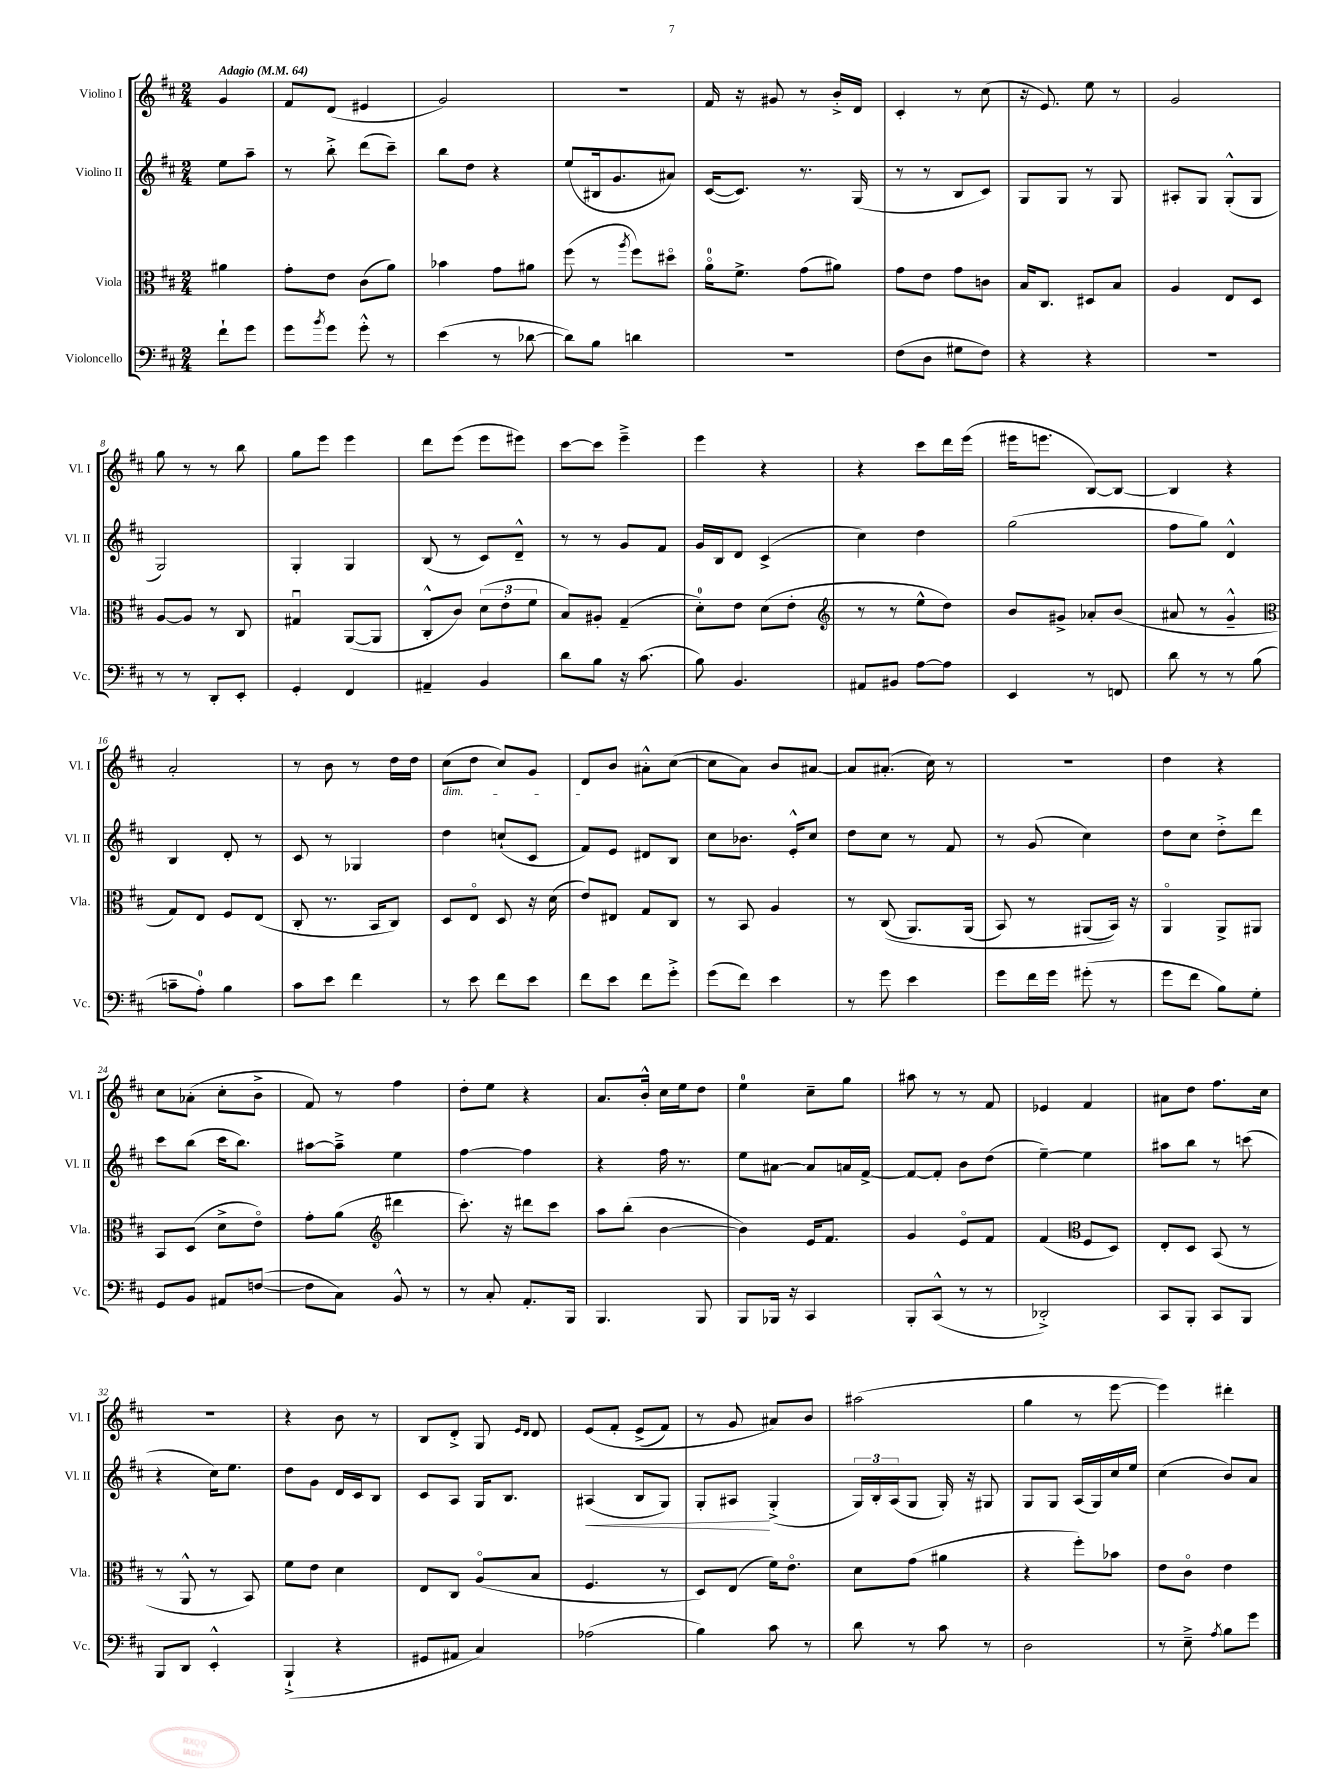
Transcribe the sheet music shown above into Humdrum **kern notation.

**kern	**kern	**kern	**dynam	**kern
*part4	*part3	*part2	*part2	*part1
*staff4	*staff3	*staff2	*staff2	*staff1
*I"Violoncello	*I"Viola	*I"Violino II	*	*I"Violino I
*I'Vc.	*I'Vla.	*I'Vl. II	*	*I'Vl. I
*clefF4	*clefC3	*clefG2	*	*clefG2
*k[f#c#]	*k[f#c#]	*k[f#c#]	*	*k[f#c#]
*M2/4	*M2/4	*M2/4	*	*M2/4
*MM64	*MM64	*MM64	*	*MM64
=	=	=	=	=
!	!	!	!	!LO:TX:a:B:t=Adagio
8f#`\L	4a#X\	8ee\L	.	4g/
8g\J	.	8aa~\J	.	.
=1	=1	=1	=1	=1
8g\L	8g'\L	8r	.	8f#/L
8qb/	.	.	.	.
8g\J	8e\J	8bb'^\	.	(8d/J
8g'^^\	(8c#\L	(8ddd\L	.	4e#X/
8r	8a\J)	8ccc#~\J)	.	.
=2	=2	=2	=2	=2
(4e\	4b-X\	8bb\L	.	2g/)
.	.	8dd\J	.	.
8r	8g\L	4r	.	.
[8d-X\	8a#X\J	.	.	.
=3	=3	=3	=3	=3
8d-\L])	(8ff#\	(8ee/L	.	2r
8B\J	8r	16B#X/k	.	.
.	.	8.g/	.	.
.	8qaa/	.	.	.
4dn\	8ff#\L)	.	.	.
.	8dd#X\J	8a#X/J)	.	.
=4	=4	=4	=4	=4
2r	16a\KL	([16c#/KL	.	16f#/
.	8.f#^\J	8.c#/J])	.	16r
.	.	.	.	8g#X/
.	(8g\L	8.r	.	8r
.	8a#X\J)	.	.	16b'^/LL
.	.	(16G/	.	16d/JJ
=5	=5	=5	=5	=5
(8F#\L	8g\L	8r	.	4c#'/
8D\J	8e\J	8r	.	.
8G#X\L	8g\L	8B/L	.	8r
8F#\J)	8cn\J	8c#/J)	.	(8cc#\
=6	=6	=6	=6	=6
4r	16B/KL	8G/L	.	16r
.	8.C#/J	.	.	8.e/)
.	.	8G/J	.	.
4r	8D#X/L	8r	.	8ee\
.	8B/J	8G/	.	8r
=7	=7	=7	=7	=7
2r	4A/	8A#X'/L	.	2g/
.	.	8G/J	.	.
.	8E/L	(8G'^^/L	.	.
.	8D/J	8G/J	.	.
!!LO:LB:g=z
=8	=8	=8	=8	=8
8r	[8A/L	2G/)	.	8gg\
8r	8A/J]	.	.	8r
8DD'/L	8r	.	.	8r
8EE'/J	8C#/	.	.	8bb\
=9	=9	=9	=9	=9
4GG'/	4G#Xu/	4G'/	.	8gg\L
.	.	.	.	8eee\J
4FF#/	([8AA/L	4G/	.	4eee\
.	8AA/J]	.	.	.
=10	=10	=10	=10	=10
4AA#X~/	8C#'^^/L	(8B/	.	8ddd\L
.	8c#/J)	8r	.	(8eee\J
4BB/	(12d\L	8c#/L)	.	8eee\L
.	12e'\	.	.	.
.	.	8d~^^/J	.	8eee#X\J)
.	12f#\J	.	.	.
=11	=11	=11	=11	=11
8d\L	8B/L)	8r	.	[8ccc#\L
8B\J	8A#X'/J	8r	.	8ccc#\J]
16r	(4G~/	8g/L	.	4eee~^\
(8.c#\	.	.	.	.
.	.	8f#/J	.	.
=12	=12	=12	=12	=12
8B\)	8d'\L)	16g/LL	.	4eee\
.	.	16B/J	.	.
4.BB/	8e\J	8d/J	.	.
.	(8d\L	(4c#^/	.	4r
.	8e'\J	.	.	.
=13	=13	=13	=13	=13
*	*clefG2	*	*	*
8AA#X/L	8r	4cc#\)	.	4r
8BB#X/J	8r	.	.	.
[8A\L	8ee^^\L	4dd\	.	8ccc#\L
8A\J]	8dd\J)	.	.	16ddd\L
.	.	.	.	(16eee\JJ
=14	=14	=14	=14	=14
4EE/	8b/L	(2gg\	.	16eee#X\KL
.	.	.	.	8.eeen\J
.	8g#X^/J	.	.	.
8r	8a-X'/L	.	.	[8B/L)
8FFn/	(8b/J	.	.	8B/J_
=15	=15	=15	=15	=15
8d\	8a#X/	8ff#\L	.	4B/]
8r	8r	8gg\J)	.	.
8r	4g~^^/	4d^^/	.	4r
(8B\	.	.	.	.
!!LO:LB:g=z
=16	=16	=16	=16	=16
*	*clefC3	*	*	*
8cn~\L	8G/L)	4B/	.	2a'/
8A'\J)	8E/J	.	.	.
4B\	8F#/L	8d'/	.	.
.	(8E/J	8r	.	.
=17	=17	=17	=17	=17
8c#\L	8C#'/	8c#/	.	8r
8e\J	8.r	8r	.	8b\
4f#\	.	4G-X/	.	8r
.	16BB/KL	.	.	.
.	8C#/J)	.	.	16dd\LL
.	.	.	.	16dd\JJ
=18	=18	=18	=18	=18
!	!	!	!	!LO:TX:b:i:t=dim.
8r	8D/L	4dd\	.	(8cc#\L
8e\	8E/J	.	.	8dd\J
8f#\L	8D/	(8ccn`/L	.	8cc#/L)
8e\J	16r	8c#/J	.	8g/J
.	(16d\	.	.	.
=19	=19	=19	=19	=19
8f#\L	8e/L)	8f#/L)	.	8d/L
8e\J	8E#X/J	8e/J	.	8b/J
8f#\L	8G/L	8d#X/L	.	8a#X'^^\L
8g'^\J	8C#/J	8B/J	.	([8cc#\J
=20	=20	=20	=20	=20
(8g\L	8r	8cc#\L	.	8cc#\L]
8f#\J)	8BB/	8.b-X\J	.	8a\J)
4e\	4A/	.	.	8b/L
.	.	16e'^^/KL	.	.
.	.	8cc#/J	.	[8a#X/J
=21	=21	=21	=21	=21
8r	8r	8dd\L	.	8a#/L]
8g\	((8C#/	8cc#\J	.	(8.a#X'/J
4e\	8.AA/L)	8r	.	.
.	.	.	.	16cc#\)
.	.	8f#/	.	8r
.	(16AA/Jk	.	.	.
=22	=22	=22	=22	=22
8g\L	8BB/)	8r	.	2r
16f#\L	8r	(8g/	.	.
16g\JJ	.	.	.	.
(8g#X'\	(8AA#X/L	4cc#\)	.	.
8r	16BB/Jk))	.	.	.
.	16r	.	.	.
=23	=23	=23	=23	=23
8g\L	4AA/	8dd\L	.	4dd\
8f#\J	.	8cc#\J	.	.
8B\L)	8AA^/L	8dd'^\L	.	4r
8G'\J	8AA#X/J	8ddd\J	.	.
!!LO:LB:g=z
=24	=24	=24	=24	=24
8GG/L	8BB/L	8ccc#\L	.	8cc#\L
8BB/J	(8D/J	(8bb\J	.	(8a-X'\J
8AA#X/L	8d^\L	16ccc#\KL	.	8cc#'\L
.	.	8.bb\J)	.	.
([8Fn/J	8e\J)	.	.	8b^\J
=25	=25	=25	=25	=25
8F\L]	8g'\L	[8aa#X\L	.	8f#/)
8C#\J)	(8a\J	8aa#~^\J]	.	8r
*	*clefG2	*	*	*
8BB^^/	4ddd#X\	4ee\	.	4ff#\
8r	.	.	.	.
=26	=26	=26	=26	=26
8r	8.ccc#'\)	[4ff#\	.	8dd'\L
8C#'/	.	.	.	8ee\J
.	16r	.	.	.
8.AA'/L	8ddd#X\L	4ff#\]	.	4r
.	8ccc#\J	.	.	.
16BBB/Jk	.	.	.	.
=27	=27	=27	=27	=27
4.BBB/	8aa\L	4r	.	8.a/L
.	(8bb'\J	.	.	.
.	.	.	.	16b'^^/Jk
.	[4b\	16ff#\	.	16cc#\LL
.	.	8.r	.	16ee\J
8BBB/	.	.	.	8dd\J
=28	=28	=28	=28	=28
8BBB/L	4b\])	8ee\L	.	4ee\
16BBB-X/Jk	.	[8a#X\J	.	.
16r	.	.	.	.
4CC#/	16e/KL	8a#/L]	.	8cc#~\L
.	8.f#/J	.	.	.
.	.	16an/L	.	8gg\J
.	.	[16f#^/JJ	.	.
=29	=29	=29	=29	=29
8BBB'/L	4g/	8f#/L_	.	8aa#X\
(8CC#^^/J	.	8f#'/J]	.	8r
8r	8e/L	8b\L	.	8r
8r	8f#/J	(8dd\J	.	8f#/
=30	=30	=30	=30	=30
2DD-X'^/)	(4f#/	[4ee~\)	.	4e-X/
*	*clefC3	*	*	*
.	8F#/L	4ee\]	.	4f#/
.	8D/J)	.	.	.
=31	=31	=31	=31	=31
8CC#/L	8E'/L	8aa#X\L	.	8a#X\L
8BBB'/J	8D/J	8bb\J	.	8dd\J
8CC#/L	(8BB/	8r	.	8.ff#\L
8BBB/J	8r	(8cccn\	.	.
.	.	.	.	16cc#\Jk
!!LO:LB:g=z
=32	=32	=32	=32	=32
8BBB/L	8r	4r	.	2r
8DD/J	8AA^^/	.	.	.
4EE'^^/	8r	16cc#\KL)	.	.
.	.	8.ee\J	.	.
.	8BB/)	.	.	.
=33	=33	=33	=33	=33
(4BBB`^/	8f#\L	8dd\L	.	4r
.	8e\J	8g\J	.	.
4r	4d\	16d/LL	.	8b\
.	.	16c#/J	.	.
.	.	8B/J	.	8r
=34	=34	=34	=34	=34
8GG#X/L	8E/L	8c#/L	.	8B/L
8AA#X/J	8C#/J	8A/J	.	8d'^/J
4C#/)	(8A/L	16G/KL	.	8G/
.	.	8.B/J	.	.
.	.	.	.	16qqe/LL
.	.	.	.	16qqd/JJ
.	8B/J	.	.	8d/
=35	=35	=35	=35	=35
!	!	!	!LO:HP:b	!
(2A-X\	4.F#/	(4A#X/	<	(8e/L
.	.	.	.	8f#'/J
.	.	8B/L	.	(8e^/L
.	8r	8G/J)	.	8f#/J)
=36	=36	=36	=36	=36
4B\)	8D/L)	8G'/L	.	8r
.	(8E/J	8A#X/J	.	8g/
8c#\	16f#\KL)	(4G'^/	[	8a#X/L)
.	8.e\J	.	.	.
8r	.	.	.	8b/J
=37	=37	=37	=37	=37
8d\	8d\L	24G/LL)	.	(2aa#X\
.	.	24B'/	.	.
.	.	(24A/J	.	.
8r	(8g\J	8G/J	.	.
8c#\	4a#X\	16G'/)	.	.
.	.	16r	.	.
8r	.	8G#X/	.	.
=38	=38	=38	=38	=38
2D\	4r	8G/L	.	4gg\
.	.	8G/J	.	.
.	8ff#'\L)	(16A/LL	.	8r
.	.	16G/)	.	.
.	8b-X\J	16cc#/	.	[8eee\
.	.	16ee/JJ	.	.
=39	=39	=39	=39	=39
8r	8e\L	(4cc#\	.	4eee\])
8E~^\	8c#\J	.	.	.
8qA/	.	.	.	.
8B\L	4e\	8b/L)	.	4ddd#X'\
8g\J	.	8a/J	.	.
==	==	==	==	==
*-	*-	*-	*-	*-
